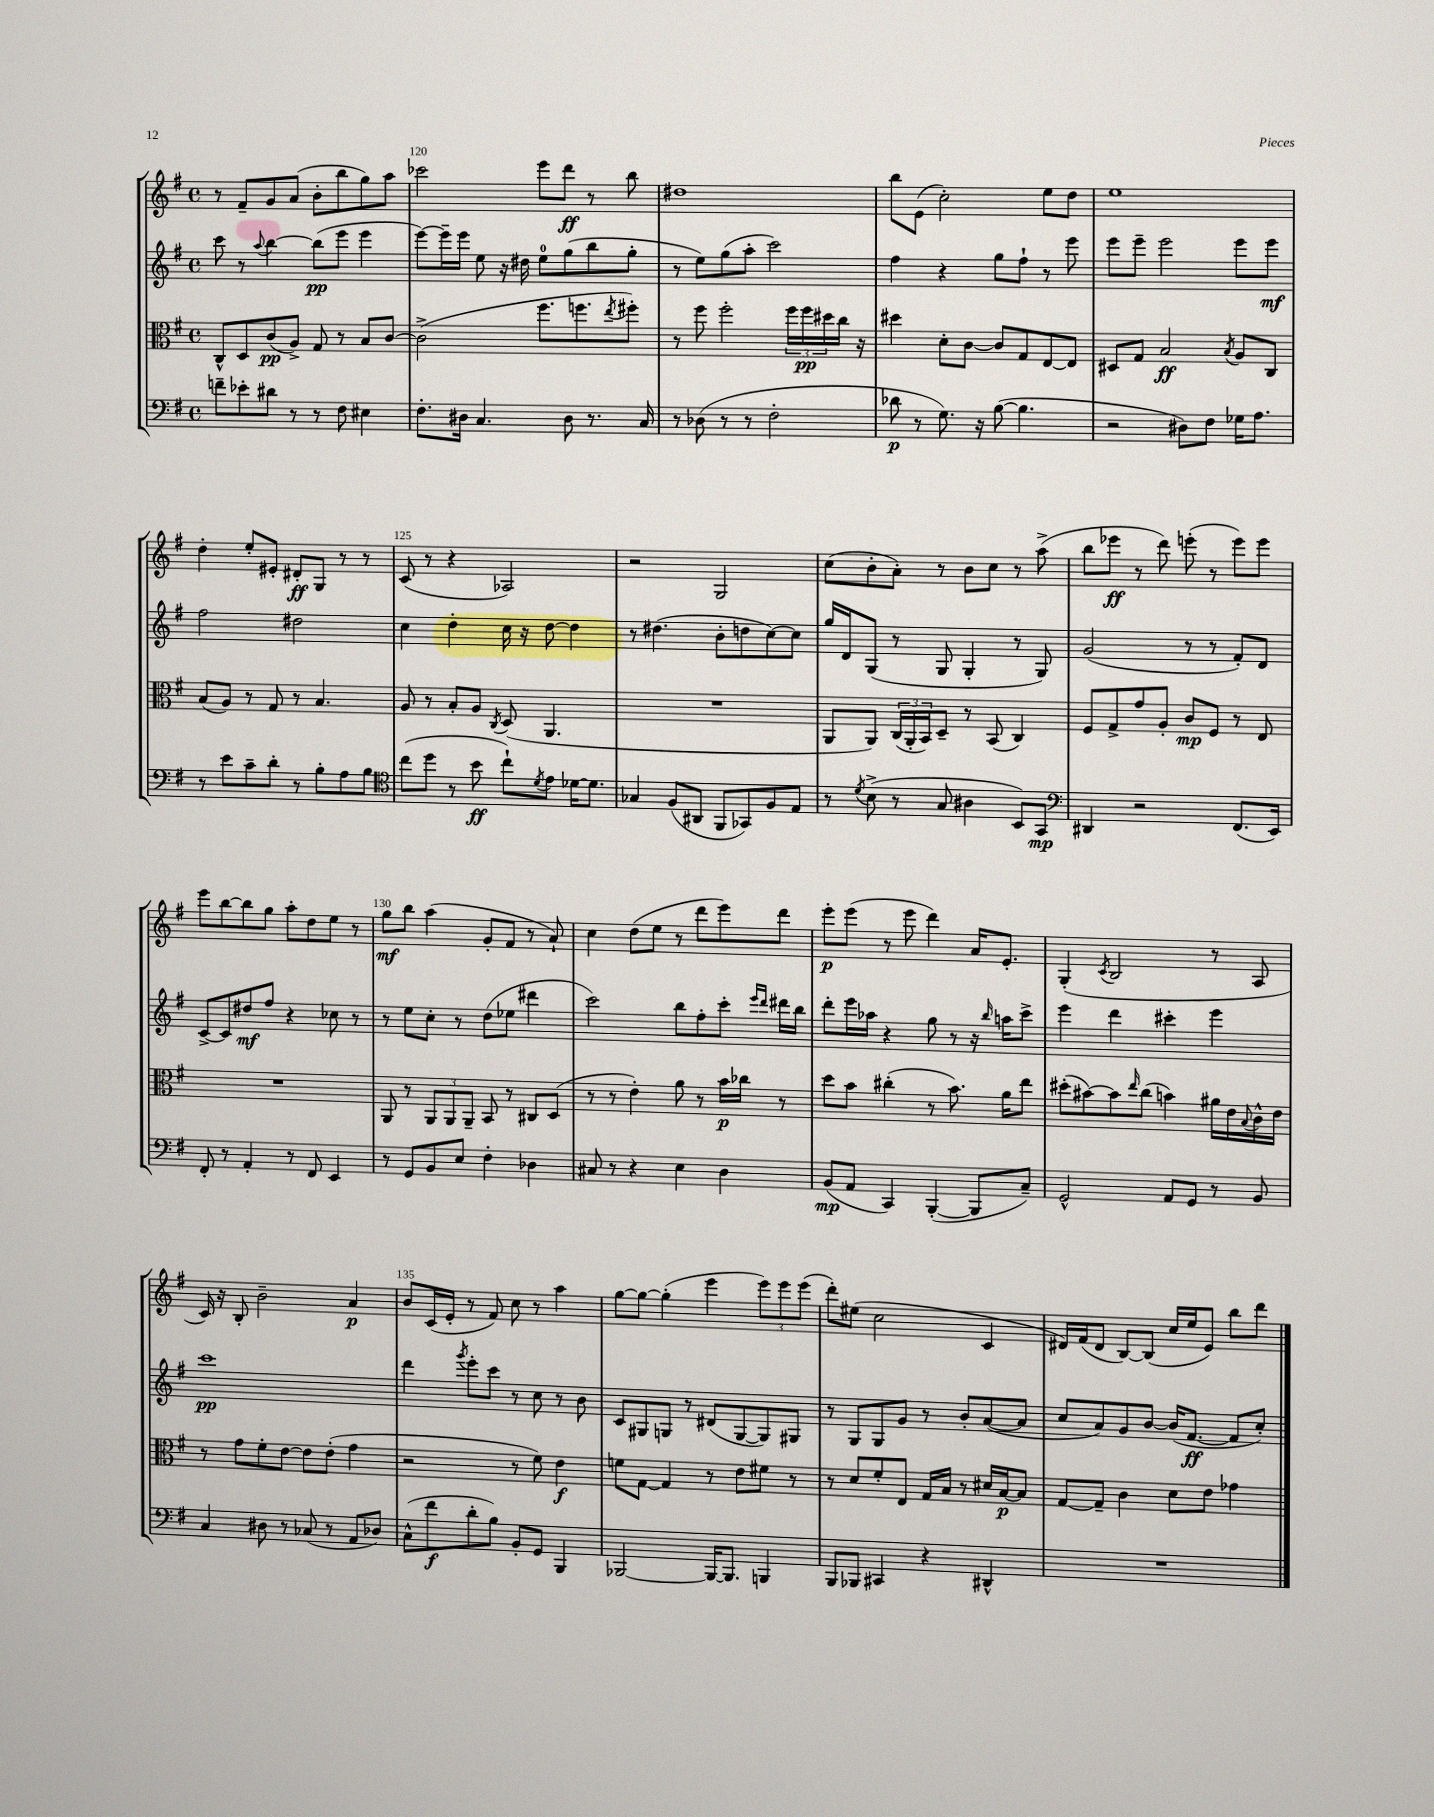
<<
\new StaffGroup <<
\new Staff = "s0" {
    \clef treble \key g \major \defaultTimeSignature \time 4/4
    r8 fis'8-- g'8 a'8( b'8-. b''8 g''8) a''8 |
    ces'''2 e'''8 d'''8\ff r8 b''8 |
    dis''1 |
    b''8 e'8( c''2-.) e''8 d''8 |
    e''1 |
    d''4-. e''8-. eis'8-. dis'8-.\ff g8 r8 r8 |
    c'8( r8 r4 aes2) |
    r2 g2 |
    c''8( b'8-. a'8-.) r8 b'8 c''8 r8 a''8->( |
    b''8 ees'''8\ff r8 d'''8) e'''8-.( r8 e'''8) e'''8 |
    e'''8 b''8~ b''8 g''8 a''8-. d''8 e''8 r8 |
    g''8\mf b''8 a''4( g'8-. fis'8 r8 a'8-!) |
    c''4 d''8( e''8 r8 d'''8 e'''8) d'''8 |
    e'''8-.\p e'''8( r8 e'''8 d'''4) a'16 e'8.-. |
    g4-.( \acciaccatura { c'8 } b2 r8 a8 |
    c'16) r16 b8-. b'2-- a'4\p |
    b'8 c'16( e'16-. r8 fis'8) c''8 r8 a''4 |
    g''8~ g''8~ g''4-.( e'''4 \tuplet 3/2 { e'''8) e'''8 e'''8( } |
    d'''8-.) eis''8( c''2 c'4 |
    dis'16) fis'16( dis'8 b8~) b8( c''16 e''16 e'8) b''8 d'''8 \bar "|." |
}
\new Staff = "s1" {
    \clef treble \key g \major \defaultTimeSignature \time 4/4
    c'''8 r8 \appoggiatura { a''8 } b''4~ b''8\pp( e'''8 e'''4 |
    e'''8~) e'''16-- e'''16 e''8 r16 dis''16 e''8-0 g''8( b''8 g''8-. |
    r8 e''8) g''8( a''8-. c'''2) |
    fis''4 r4 g''8 fis''8-! r8 e'''8 |
    e'''8 e'''8-- e'''2 e'''8 e'''8\mf |
    fis''2 dis''2 |
    c''4 d''4-. c''16 r16 d''8~ d''4 |
    r8 dis''4.( b'8-. d''8 c''8~) c''8 |
    g''16 d'16 g8( r8 g8 g4-. r8 g8) |
    g'2( r8 r8 fis'8-.) d'8 |
    c'8~-> c'8 dis''8\mf fis''8 r4 ces''8 r8 |
    r8 e''8 c''8-. r8 d''8( ees''8 dis'''4 |
    c'''2) b''8 fis''8-. c'''8-. \grace { e'''16 d'''16 } dis'''16 b''16 |
    d'''8-. e'''16 aes''16 r4 g''8 r8 r16 \grace { b''16 } a''16 c'''8-> |
    e'''4 d'''4 cis'''4-. e'''4 |
    c'''1\pp |
    d'''4 \acciaccatura { g'''8 } e'''8-. c'''8 r8 c''8 r8 b'8 |
    c'8 gis8 g8 r8 dis'8( g8~ g8) gis8 |
    r8 g8 g8 g'8 r8 b'8-. a'8~( a'8 |
    c''8 a'8) g'8 b'8~ b'16( fis'8.~\ff fis'8 c''8-.) \bar "|." |
}
\new Staff = "s2" {
    \clef alto \key g \major \defaultTimeSignature \time 4/4
    c8-^ d8 c'8\pp( a8->) g8 r8 b8 c'8~ |
    c'2->( fis''8. f''8. \acciaccatura { e''8 } fis''8-.) |
    r8 fis''8 fis''2-. \tuplet 3/2 { fis''16 fis''16\pp dis''16 } c''16 r16 |
    dis''4 d'8-. c'8~ c'8 g8 e8~ e8 |
    dis8 g8 b2\ff \acciaccatura { b8 } a8 c8 |
    b8( a8) r8 g8 r8 b4. |
    a8 r8 b8-. a8 \acciaccatura { c8 } d8( a,4. |
    R1 |
    a,8 a,8) \tuplet 3/2 { c16( a,16-. b,16) } d8-- r8 b,8( c4) |
    fis8 g8-> g'8 a8-. c'8\mp fis8 r8 e8 |
    R1 |
    a,8 r8 \tuplet 3/2 { a,8 a,8 a,8-- } b,8 r8 cis8 d8( |
    r8 r8 e'4-.) a'8 r8 b'16\p ces''16 r8 |
    d''8 b'8 cis''4-.( r8 b'8.) a'16 e''8 |
    dis''8-.( bis'8~) bis'8 \grace { e''16 } c''8( b'4) ais'16 e'16 \appoggiatura { b8 } c'16-^ e'16 |
    r8 g'8 fis'8-. e'8~ e'8 e'8-.( g'4 |
    r2 r8 fis'8) e'4\f |
    f'8 g8~ g4 r8 e'8 fis'8 r8 |
    r8 d'8 fis'8-. e8 g16 b16 r8 dis'16 b16~\p b8 |
    g8~ g8-- c'4 d'8 e'8 ges'4 \bar "|." |
}
\new Staff = "s3" {
    \clef bass \key g \major \defaultTimeSignature \time 4/4
    f'8-- ees'8-. dis'8 r8 r8 fis8 eis4 |
    fis8.-. dis16 c4. dis8 r8. c16 |
    r8 des8( r8 r8 fis2-. |
    des'8\p r8 g8.) r16 b8~( b4. |
    r2 dis8) fis8 ges16 a8. |
    r8 e'8 c'8-- d'8-. r8 b8-. a8 b8 |
    \clef tenor c''8( d''8 r8 b'8\ff c''8-!) \acciaccatura { d'8 } e'8 des'16~ des'8. |
    ges4 fis8( ais,8 fis,8 ges,8) fis8 e8 |
    r8 \acciaccatura { d'8 } b8->( r8 g8 ais4 b,8) g,8\mp |
    \clef bass dis,4 r2 fis,8.( e,16) |
    fis,8-. r8 a,4-. r8 fis,8 e,4 |
    r8 g,8 b,8 e8 fis4-. des4 |
    cis8 r8 r4 e4 d4 |
    b,8\mp( a,8 c,4) b,,4~-.( b,,8 c8--) |
    g,2-^ a,8 g,8 r8 b,8 |
    c4 dis8 r8 ces8( r8 a,8 des8) |
    c8-^( fis'8\f d'8-. b8) b,8-. g,8 b,,4 |
    bes,,2~ bes,,16~ bes,,8. b,,4 |
    b,,8 bes,,8 cis,4 r4 dis,4-^ |
    R1 \bar "|." |
}
>>
>>
\layout { \context { \Score currentBarNumber = #119 \override BarNumber.break-visibility = ##(#f #t #t) barNumberVisibility = #(every-nth-bar-number-visible 5) } }
